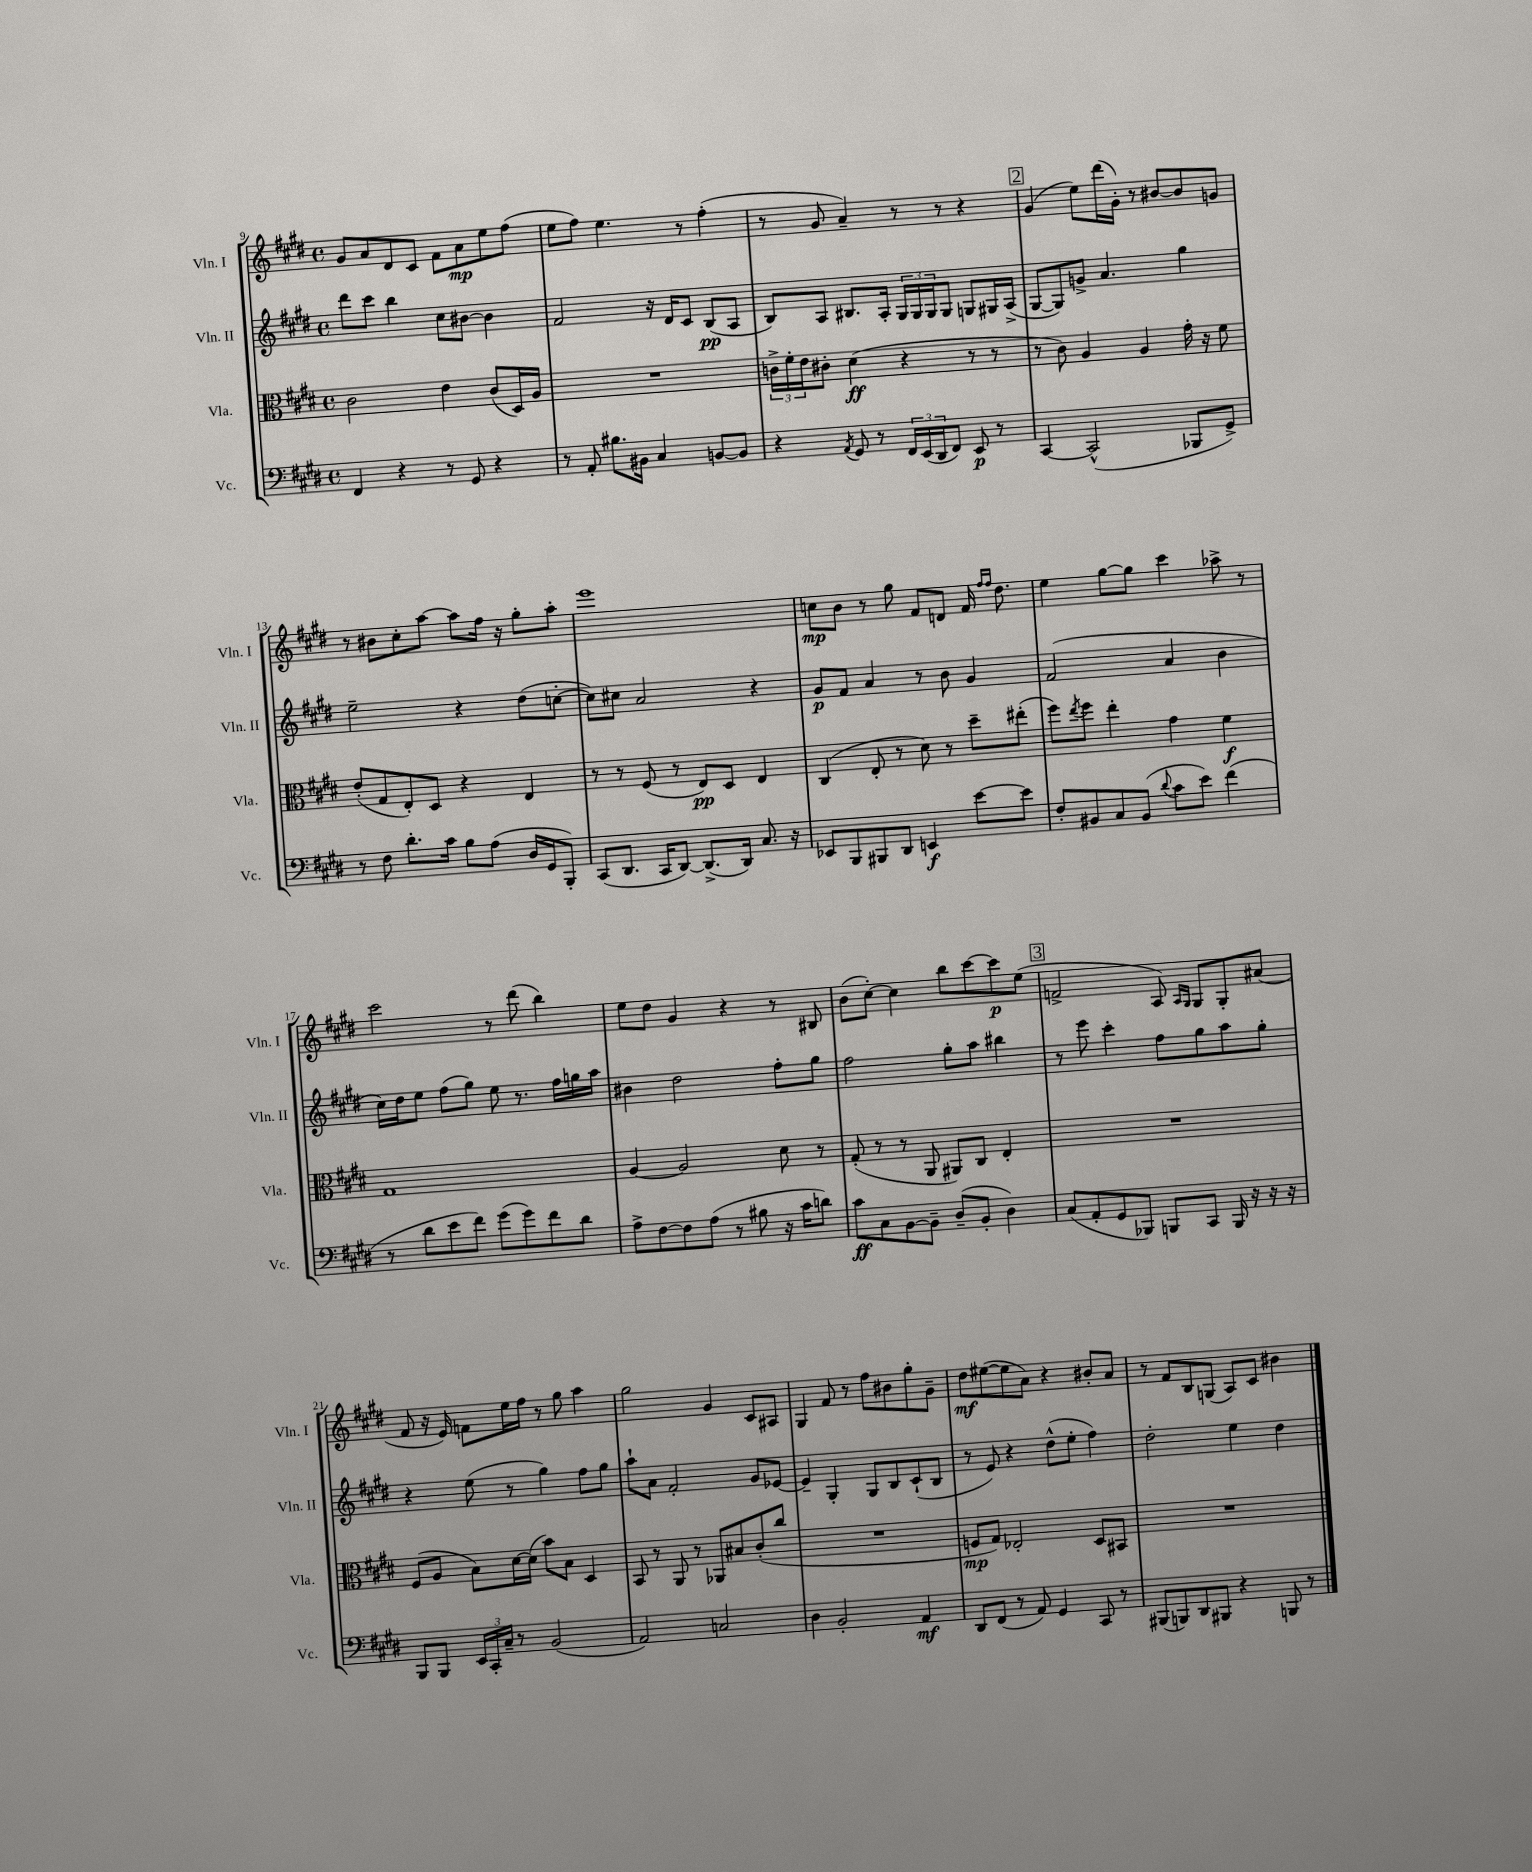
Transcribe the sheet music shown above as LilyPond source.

<<
\new StaffGroup <<
\new Staff = "s0" \with { instrumentName = "Vln. I" shortInstrumentName = "Vln. I" } {
    \clef treble \key e \major \defaultTimeSignature \time 4/4
    gis'8 a'8 dis'8 cis'8 fis'8 a'8\mp e''8 fis''8( |
    e''8 fis''8) e''4. r8 fis''4-.( |
    r8 gis'8 a'4--) r8 r8 r4 |
    \mark \markup { \box "2" } gis'4( e''8) dis'''16( gis'16-.) r8 bis'8~ bis'8 g'8 |
    r8 bis'8 cis''8-. a''8~ a''8 fis''16 r16 gis''8-. a''8-. |
    e'''1 |
    c''8\mp b'8 r8 gis''8 fis'8 d'8 fis'16 \grace { fis''16 fis''16 } dis''8. |
    e''4 gis''8~ gis''8 cis'''4 aes''8-> r8 |
    cis'''2 r8 dis'''8( b''4) |
    e''8 dis''8 gis'4 r4 r8 bis8 |
    b'8( cis''8~-.) cis''4 b''8 cis'''8~ cis'''8\p e''8( |
    \mark \markup { \box "3" } f'2-> a8) \grace { a16 gis16 } gis8 gis8-. ais'8( |
    fis'8 r16 e'16) f'8 e''16 fis''16 r8 gis''8 a''4 |
    gis''2 gis'4 cis'8 ais8 |
    gis4 fis'8 r8 fis''8 bis'8 gis''8-. gis'8-- |
    dis''8\mf eis''8~( eis''8 a'8) r4 bis'8-. a'8 |
    r8 fis'8 b8 g8( a8) cis'8 bis'4 \bar "|." |
}
\new Staff = "s1" \with { instrumentName = "Vln. II" shortInstrumentName = "Vln. II" } {
    \clef treble \key e \major \defaultTimeSignature \time 4/4
    dis'''8 cis'''8 b''4 cis''8 bis'8~ bis'4 |
    fis'2 r16 dis'16 cis'8 b8\pp( a8 |
    b8) a8 bis8. a16-. \tuplet 3/2 { gis16 gis16 gis16 } gis8 g8 gis16 a16->( |
    \mark \markup { \box "2" } gis8~ gis8) g'8-> a'4. gis''4 |
    e''2-- r4 dis''8( c''8~-. |
    c''8) cis''8 a'2 r4 |
    gis'8\p fis'8 a'4 r8 b'8 gis'4 |
    fis'2( a'4 b'4 |
    cis''16) dis''16 e''8 fis''8( gis''8) e''8 r8. fis''16 g''16 a''16 |
    bis'4 dis''2 fis''8-. gis''8 |
    fis''2 gis''8-. a''8 bis''4 |
    \mark \markup { \box "3" } r8 e'''8 cis'''4-. fis''8 gis''8 a''8 gis''8-. |
    r4 e''8( r8 gis''4) fis''8 gis''8 |
    a''8-! a'8 fis'2-. gis'8 ees'8~ |
    ees'4-- gis4-. gis8 b8 cis'8-!( b8 |
    r8 e'8) r4 dis''8-^( e''8-. fis''4) |
    dis''2-. e''4 dis''4 \bar "|." |
}
\new Staff = "s2" \with { instrumentName = "Vla." shortInstrumentName = "Vla." } {
    \clef alto \key e \major \defaultTimeSignature \time 4/4
    cis'2 e'4 cis'8( dis16) a16 |
    R1 |
    \tuplet 3/2 { c'16-> fis'16-. e'16 } cis'8-. dis'4\ff( r4 r8 r8 |
    \mark \markup { \box "2" } r8 cis'8) a4 a4 gis'16-. r16 fis'8 |
    e'8-.( gis8 e8-.) dis8 r4 e4 |
    r8 r8 fis8( r8 e8\pp) dis8 e4 |
    cis4( e8-. r8 dis'8) r8 dis''8-- eis''8-.( |
    fis''8) \acciaccatura { e''8 } fis''8 e''4-. gis'4 fis'4\f |
    gis1 |
    a4~ a2 dis'8 r8 |
    gis8-.( r8 r8 a,8 ais,8) cis8 e4-. |
    \mark \markup { \box "3" } R1 |
    fis8( a8 b8) dis'16~ dis'16( b'8) b8 dis4 |
    b,8 r8 a,8 r8 aes,8 bis8 cis'8-.( cis''8 |
    R1 |
    f8\mp gis8) ees2-. dis8 bis,8 |
    R1 \bar "|." |
}
\new Staff = "s3" \with { instrumentName = "Vc." shortInstrumentName = "Vc." } {
    \clef bass \key e \major \defaultTimeSignature \time 4/4
    fis,4 r4 r8 gis,8 r4 |
    r8 a,8-. bis8. bis,16 cis4 b,8~ b,8 |
    r4 \acciaccatura { a,8 } gis,8 r8 \tuplet 3/2 { fis,16 e,16( dis,16 } fis,8) e,8\p r8 |
    \mark \markup { \box "2" } cis,4~ cis,2-^( bes,,8 gis,8->) |
    r8 fis8 dis'8.-. cis'16 b8 a8( dis16 gis,16 b,,8-.) |
    cis,8( dis,8. cis,16 dis,8~) dis,8.->( dis,16) cis8. r16 |
    ees,8 b,,8 bis,,8 dis,8 e,4\f e'8~ e'8 |
    fis8-. bis,8 cis8 bis,8( \appoggiatura { dis'8 } cis'8 e'8) fis'4( |
    r8 dis'8 e'8 fis'8) gis'8( gis'8) fis'8 dis'8 |
    a8-> fis8~ fis8 a8( r8 bis8 r16 cis'16 d'8) |
    cis'8\ff cis8 b,8~ b,8-- dis8--( b,8-. dis4) |
    \mark \markup { \box "3" } cis8( a,8-. gis,8 bes,,8) b,,8 cis,8 b,,16 r16 r16 r16 |
    b,,8 b,,8 \tuplet 3/2 { e,16 cis,16-. cis16-- } r8 b,2( |
    a,2) c2 |
    dis4 b,2-. a,4\mf |
    dis,8 fis,8( r8 a,8) gis,4 cis,8 r8 |
    bis,,8( b,,8) dis,8 bis,,8 r4 b,,8 r8 \bar "|." |
}
>>
>>
\layout { \context { \Score currentBarNumber = #9 } }
